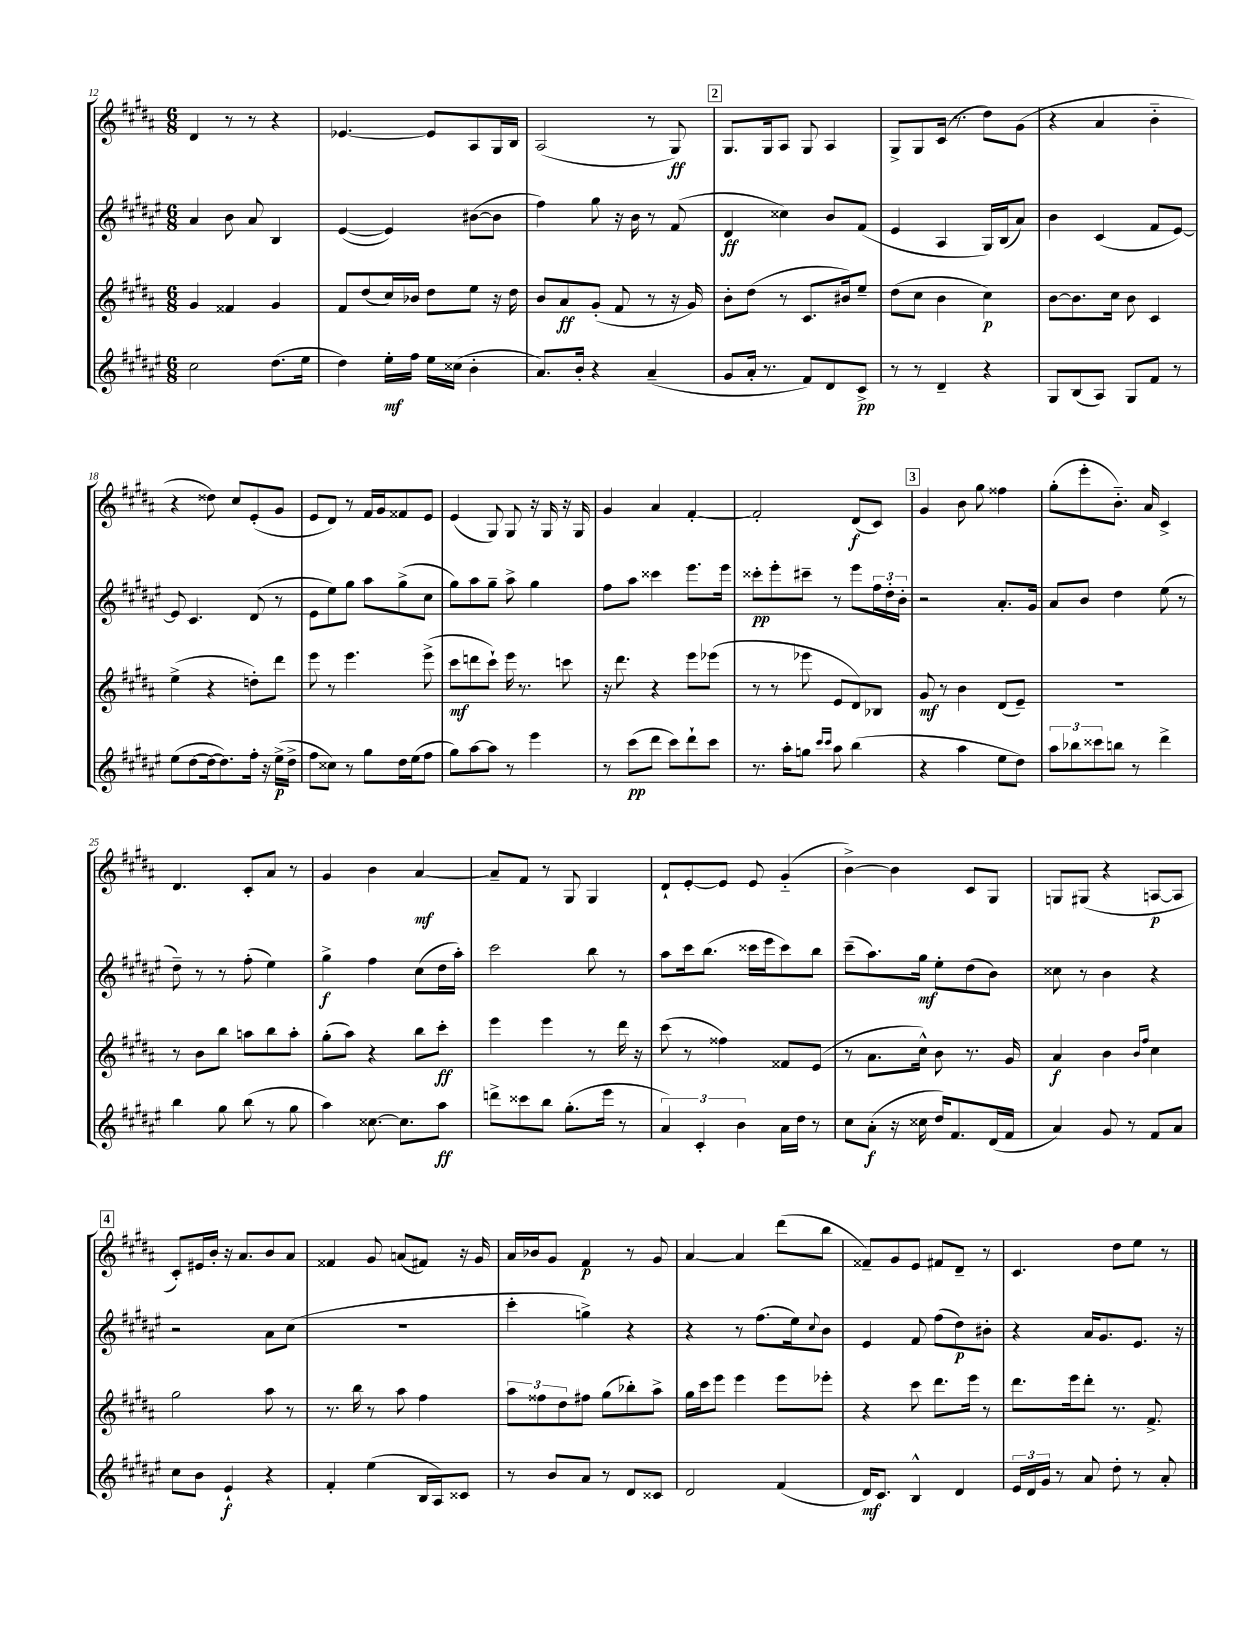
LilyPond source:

<<
\new StaffGroup <<
\new Staff = "s0" {
    \clef treble \key b \major \numericTimeSignature \time 6/8
    dis'4 r8 r8 r4 |
    ees'4.~ ees'8 ais8 gis16 b16 |
    ais2( r8 gis8\ff) |
    \mark \markup { \box "2" } gis8. gis16 ais8 gis8 ais4 |
    gis8-> gis8 cis'16( r8. dis''8) gis'8( |
    r4 ais'4 b'4-_ |
    r4 disis''8) cis''8 e'8-.( gis'8 |
    e'8 dis'8) r8 fis'16 gis'16 fisis'8 e'8 |
    e'4( gis8) gis8 r16 gis16 r16 gis16 |
    gis'4 ais'4 fis'4~-. |
    fis'2-. dis'8\f( cis'8) |
    \mark \markup { \box "3" } gis'4 b'8 gis''8 fisis''4 |
    gis''8-.( e'''8-. b'8.-_) ais'16 cis'4-> |
    dis'4. cis'8-. ais'8 r8 |
    gis'4 b'4 ais'4~\mf |
    ais'8-- fis'8 r8 gis8 gis4 |
    dis'8-! e'8~-. e'8 e'8 gis'4-_( |
    b'4~->) b'4 cis'8 gis8 |
    g8 gis8( r4 a8~\p a8 |
    \mark \markup { \box "4" } cis'8-.) eis'16 b'16-. r16 ais'8. b'8 ais'8 |
    fisis'4 gis'8 a'8( fis'8) r16 gis'16 |
    ais'16 bes'16 gis'8 fis'4\p r8 gis'8 |
    ais'4~ ais'4 dis'''8( b''8 |
    fisis'8--) gis'8 e'8 fis'8 dis'8-- r8 |
    cis'4. dis''8 e''8 r8 \bar "|." |
}
\new Staff = "s1" {
    \clef treble \key fis \major \numericTimeSignature \time 6/8
    ais'4 b'8 ais'8 b4 |
    eis'4~( eis'4) bis'8~( bis'8 |
    fis''4) gis''8 r16 b'16 r8 fis'8( |
    \mark \markup { \box "2" } dis'4\ff cisis''4) b'8 fis'8( |
    eis'4 ais4 gis16) b16( ais'8) |
    b'4 cis'4( fis'8 eis'8~) |
    eis'8 cis'4. dis'8( r8 |
    eis'8 eis''8) gis''8 ais''8 gis''8->( cis''8 |
    gis''8) ais''8 gis''8-- ais''8-> gis''4 |
    fis''8 ais''8 cisis'''4 eis'''8. eis'''16 |
    cisis'''8-.\pp eis'''8-. cis'''8-- r8 eis'''8 \tuplet 3/2 { fis''16 dis''16-. b'16-. } |
    \mark \markup { \box "3" } r2 ais'8.-. gis'16 |
    ais'8 b'8 dis''4 eis''8( r8 |
    dis''8--) r8 r8 fis''8-.( eis''4) |
    gis''4->\f fis''4 cis''8( dis''16 ais''16-.) |
    cis'''2 b''8 r8 |
    ais''8 cis'''16 b''8.( cisis'''16 eis'''16 cisis'''8) b''8 |
    cis'''8--( ais''8.) gis''16\mf eis''8-. dis''8( b'8) |
    cisis''8 r8 b'4 r4 |
    \mark \markup { \box "4" } r2 ais'8 cis''8( |
    R2. |
    cis'''4-. g''4->) r4 |
    r4 r8 fis''8.( eis''16) \appoggiatura { cis''8 } b'8 |
    eis'4 fis'8 fis''8( dis''8\p) bis'8-. |
    r4 ais'16 gis'8. eis'8. r16 \bar "|." |
}
\new Staff = "s2" {
    \clef treble \key b \major \numericTimeSignature \time 6/8
    gis'4 fisis'4 gis'4 |
    fis'8 dis''8( cis''16) bes'16 dis''8 e''8 r16 dis''16 |
    b'8 ais'8\ff gis'8-.( fis'8 r8 r16 gis'16) |
    \mark \markup { \box "2" } b'8-. dis''8( r8 cis'8. bis'16) e''8-- |
    dis''8( cis''8 b'4 cis''4\p) |
    b'8~ b'8. cis''16 b'8 cis'4 |
    e''4->( r4 d''8-.) dis'''8 |
    e'''8 r8 e'''4. e'''8->( |
    cis'''8\mf d'''8 cis'''8-!) e'''16 r8. c'''8 |
    r16 dis'''8. r4 e'''8 ees'''8( |
    r8 r8 ees'''8 e'8 dis'8) bes8 |
    \mark \markup { \box "3" } gis'8\mf r8 b'4 dis'8( e'8--) |
    R2. |
    r8 b'8 b''8 a''8 b''8 a''8-. |
    gis''8-.( ais''8) r4 b''8 cis'''8-.\ff |
    e'''4 e'''4 r8 dis'''16 r16 |
    cis'''8( r8 fisis''4) fisis'8 e'8( |
    r8 ais'8. cis''16-^) b'8 r8. gis'16 |
    ais'4\f b'4 \grace { b'16 fis''16 } cis''4 |
    \mark \markup { \box "4" } gis''2 ais''8 r8 |
    r8. b''16 r8 ais''8 fis''4 |
    \tuplet 3/2 { ais''8 fisis''8 dis''8 } fis''8 gis''8( bes''8-.) ais''8-> |
    gis''16 cis'''16 e'''8 e'''4 e'''8 ees'''8-. |
    r4 cis'''8 dis'''8. e'''16 r8 |
    dis'''8. e'''16 dis'''8-. r8. fis'8.-> \bar "|." |
}
\new Staff = "s3" {
    \clef treble \key fis \major \numericTimeSignature \time 6/8
    cis''2 dis''8.( eis''16 |
    dis''4) eis''16-.\mf fis''16 eis''16 cisis''16( b'4-. |
    ais'8.) b'16-. r4 ais'4--( |
    \mark \markup { \box "2" } gis'8 ais'16-. r8. fis'8) dis'8 cis'8->\pp |
    r8 r8 dis'4-- r4 |
    gis8 b8( ais8) gis8 fis'8 r8 |
    eis''8( dis''8~ dis''16~ dis''8.) fis''16-. r16 eis''16->\p( dis''16-> |
    fis''8 cisis''8) r8 gis''8 dis''16 eis''16( fis''8 |
    gis''8) ais''8~ ais''8 r8 eis'''4 |
    r8 cis'''8\pp( dis'''8 cis'''8) dis'''8-! cis'''8 |
    r8. ais''16-. g''8 \grace { cis'''16 cis'''16 } ais''8 b''4( |
    \mark \markup { \box "3" } r4 ais''4 eis''8 dis''8) |
    \tuplet 3/2 { ais''8 bes''8 cisis'''8 } b''8 r8 dis'''4-> |
    b''4 gis''8 b''8( r8 gis''8 |
    ais''4) cisis''8.~ cisis''8. ais''8\ff |
    d'''8-> cisis'''8 b''8 gis''8.-.( eis'''16 r8 |
    \tuplet 3/2 { ais'4) cis'4-. b'4 } ais'16 dis''16 r8 |
    cis''8 ais'8-.\f( r16 cisis''16 dis''16) fis'8. dis'16( fis'16 |
    ais'4) gis'8 r8 fis'8 ais'8 |
    \mark \markup { \box "4" } cis''8 b'8 eis'4-!\f r4 |
    fis'4-. eis''4( b16 ais16) cisis'8 |
    r8 b'8 ais'8 r8 dis'8 cisis'8 |
    dis'2 fis'4( |
    dis'16\mf) cis'8. b4-^ dis'4 |
    \tuplet 3/2 { eis'16 dis'16 gis'16 } r8 ais'8 dis''8-. r8 ais'8-. \bar "|." |
}
>>
>>
\layout { \context { \Score currentBarNumber = #12 } }
